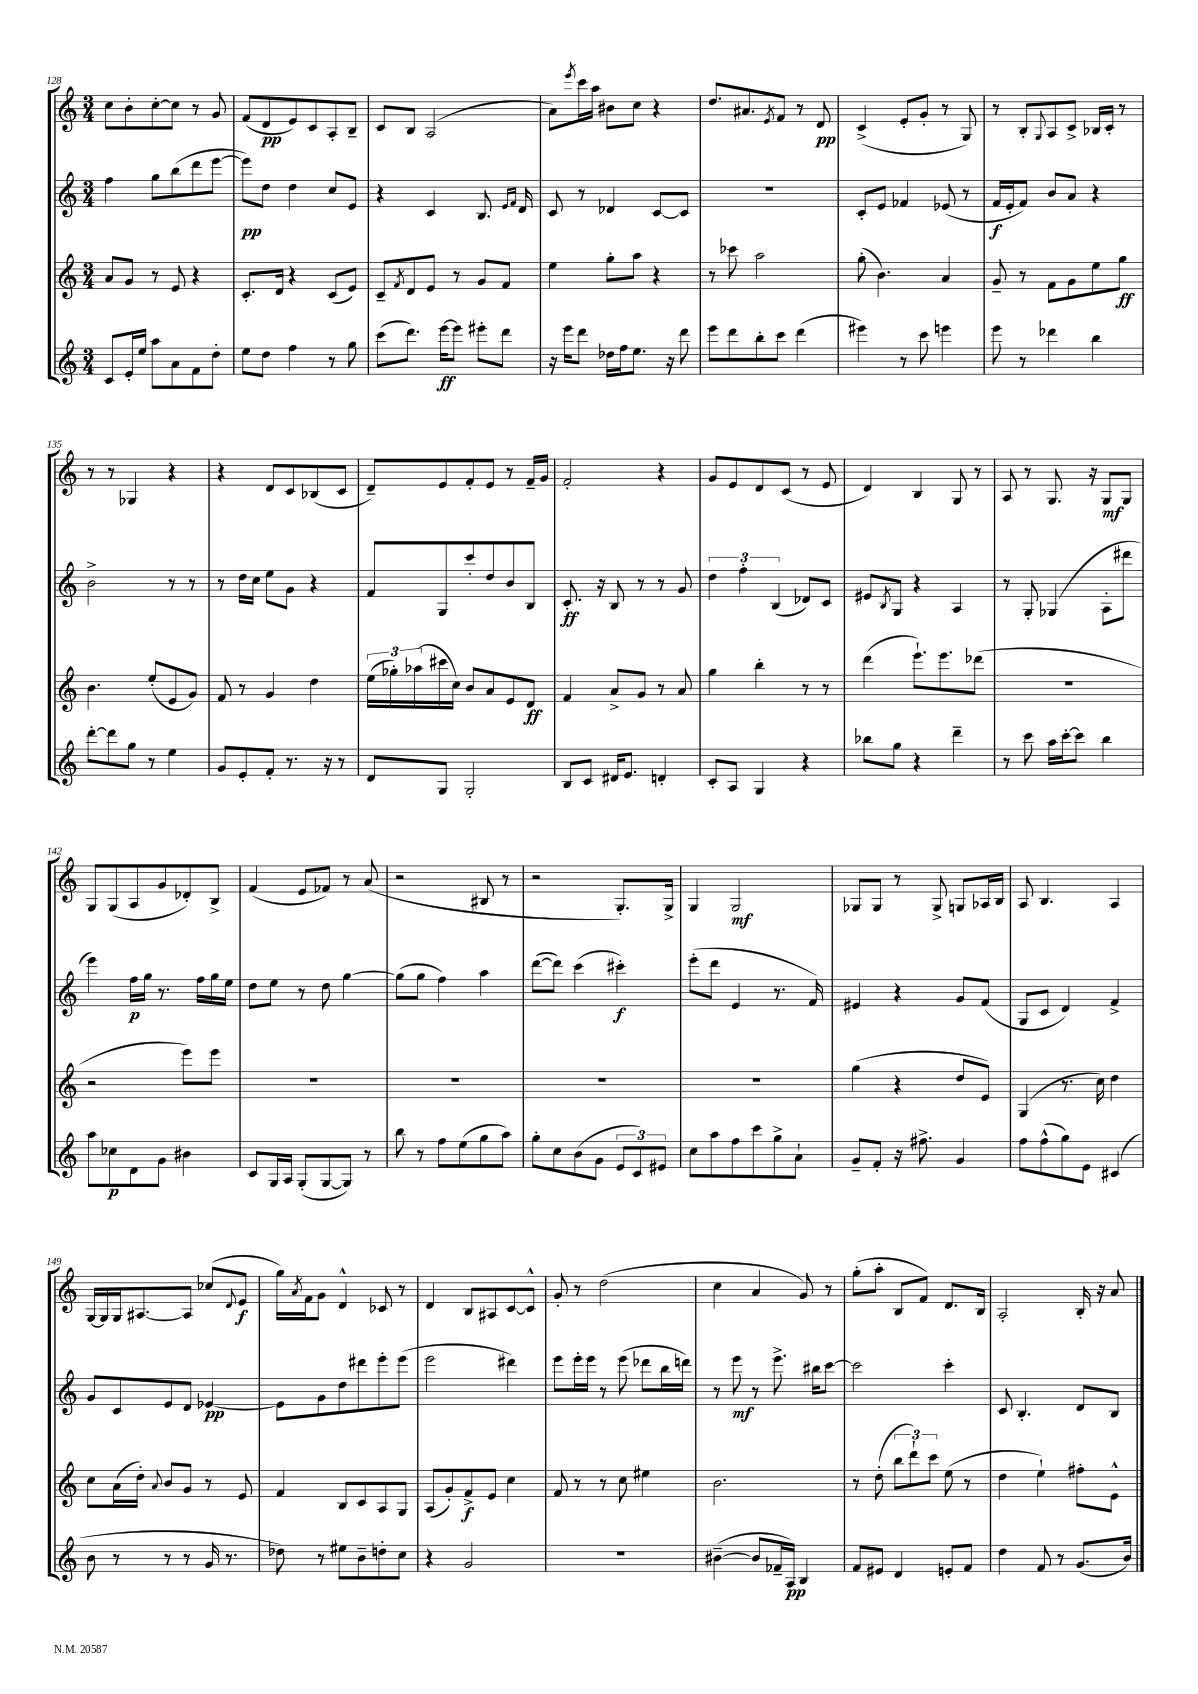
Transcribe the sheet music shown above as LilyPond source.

<<
\new StaffGroup <<
\new Staff = "s0" {
    \clef treble \key c \major \numericTimeSignature \time 3/4
    c''8 b'8-. c''8~-. c''8 r8 g'8 |
    f'8( d'8\pp e'8) c'8 a8-. b8-- |
    c'8 b8 a2( |
    a'8) \acciaccatura { e'''8 } c'''16 a''16 bis'8 c''8 r4 |
    d''8. ais'8. \acciaccatura { e'8 } f'8 r8 d'8\pp |
    c'4->( e'8-. g'8-. r8 g8) |
    r8 b8-. \appoggiatura { g8 } a8 c'8-> bes16 c'16-. r8 |
    r8 r8 ges4 r4 |
    r4 d'8 c'8 bes8( c'8 |
    d'8--) e'8 f'8-. e'8 r8 f'16-- g'16 |
    f'2-. r4 |
    g'8 e'8 d'8 c'8( r8 e'8 |
    d'4) b4 g8 r8 |
    a8 r8 g8. r16 g8\mf g8 |
    g8 g8( a8 g'8 des'8-.) b8-> |
    f'4( e'8 fes'8) r8 a'8( |
    r2 bis8 r8 |
    r2 g8.-.) g16-> |
    g4 g2\mf |
    ges8 ges8 r8 ges8-> g8 aes16 b16 |
    a8 b4. a4 |
    g16~ g16 g16 ais8.~ ais8 ces''8( \appoggiatura { d'8 } e'8\f |
    g''16) \acciaccatura { a'8 } f'16 g'8 d'4-^ ces'8 r8 |
    d'4 b8 ais8 c'8~ c'8-^ |
    g'8-. r8 d''2( |
    c''4 a'4 g'8) r8 |
    g''8-.( a''8-. b8 f'8) d'8. b16 |
    a2-. b16-. r16 a'8 \bar "|." |
}
\new Staff = "s1" {
    \clef treble \key c \major \numericTimeSignature \time 3/4
    f''4 g''8 b''8( d'''8 e'''8~ |
    e'''8\pp) d''8 d''4 c''8 e'8 |
    r4 c'4 b8. \grace { e'16 f'16 } d'16 |
    c'8 r8 des'4 c'8~ c'8 |
    R2. |
    c'8-. e'8 fes'4 ees'8( r8 |
    f'16\f e'16-. f'8) b'8 a'8 r4 |
    b'2-> r8 r8 |
    r8 d''16 c''16 e''8 g'8 r4 |
    f'8 g8 c'''8-. d''8 b'8 b8 |
    c'8.-.\ff r16 b8 r8 r8 g'8 |
    \tuplet 3/2 { d''4 f''4-. b4( } des'8) c'8 |
    eis'8 \acciaccatura { b8 } g8 r4 a4 |
    r8 g8-. ges4( a8-. dis'''8 |
    e'''4) f''16\p g''16 r8. f''16 g''16 e''16 |
    d''8 e''8 r8 d''8 g''4~ |
    g''8( g''8 f''4) a''4 |
    d'''8~( d'''8) c'''4( cis'''4-.\f) |
    e'''8-.( d'''8 e'4 r8. f'16) |
    eis'4 r4 g'8 f'8( |
    g8 c'8 d'4) f'4-> |
    g'8 c'8 e'8 d'8 ees'4~\pp |
    ees'8 g'8 d''8 dis'''8 e'''8-. e'''8( |
    e'''2 dis'''4) |
    e'''8 e'''16-. e'''16 r8 e'''8( des'''8 b''16 d'''16) |
    r8 e'''8\mf r8 e'''8.-> bis''16 c'''8~ |
    c'''2 c'''4-. |
    c'8 b4.-. d'8 b8 \bar "|." |
}
\new Staff = "s2" {
    \clef treble \key c \major \numericTimeSignature \time 3/4
    a'8 g'8 r8 e'8 r4 |
    c'8.-. d'16 r4 c'8( e'8) |
    c'8-- \acciaccatura { f'8 } d'8 e'8 r8 g'8 f'8 |
    e''4 g''8-. a''8 r4 |
    r8 ces'''8 a''2 |
    g''8-.( b'4.) a'4 |
    g'8-- r8 f'8 g'8 e''8 g''8\ff |
    b'4. e''8-.( e'8 g'8) |
    f'8 r8 g'4 d''4 |
    \tuplet 3/2 { e''16( ges''16-.) aes''16( } cis'''16 c''16) b'8 a'8 e'8 d'8\ff |
    f'4 a'8-> g'8 r8 a'8 |
    g''4 b''4-. r8 r8 |
    d'''4( e'''8.-!) e'''8. des'''8( |
    R2. |
    r2 e'''8) e'''8 |
    R2. |
    R2. |
    R2. |
    R2. |
    g''4( r4 d''8 e'8) |
    g4( r8. c''16) d''4 |
    c''8 a'16( d''16-.) \appoggiatura { a'8 } b'8 g'8 r8 e'8 |
    f'4 b8 c'8 a8 g8 |
    a8( g'8-.) f'8->\f e'8 c''4 |
    f'8 r8 r8 c''8 eis''4 |
    b'2. |
    r8 d''8-.( \tuplet 3/2 { b''8 d'''8-!) c'''8 } e''8( r8 |
    d''4 e''4-!) fis''8-. e'8-^ \bar "|." |
}
\new Staff = "s3" {
    \clef treble \key c \major \numericTimeSignature \time 3/4
    c'8 e'16-. e''16 a''8 a'8 f'8 d''8-. |
    e''8 d''8 f''4 r8 g''8 |
    c'''8( d'''8.) e'''16~\ff e'''8 eis'''8-. d'''8 |
    r16 e'''16 d'''8 des''16 f''16 e''8. r16 d'''8 |
    e'''8 d'''8 b''8-. c'''8 d'''4( |
    eis'''4) r8 c'''8 e'''4 |
    e'''8 r8 des'''4 b''4 |
    d'''8~-. d'''8 g''8 r8 e''4 |
    g'8 e'8-. f'8-. r8. r16 r8 |
    d'8 g8 g2-. |
    b8 c'8 dis'16 e'8. d'4-. |
    c'8-. a8 g4 r4 |
    bes''8 g''8 r4 d'''4-- |
    r8 c'''8 a''16 c'''16~-. c'''8 b''4 |
    a''8 ces''8\p d'8 g'8 bis'4 |
    c'8 g16 a16 g8-.( g8~ g8) r8 |
    b''8 r8 f''8 e''8( g''8 a''8) |
    g''8-. c''8 b'8( g'8 \tuplet 3/2 { e'8 c'8) eis'8 } |
    c''8 a''8 f''8 c'''8 g''8-> a'8-! |
    g'8-- f'8-. r16 fis''8.-> g'4 |
    f''8 f''8-^( g''8) e'8 cis'4( |
    b'8 r8 r8 r8 g'16 r8. |
    des''8) r8 eis''8 b'8-- d''8-. c''8 |
    r4 g'2 |
    R2. |
    bis'4~--( bis'8 fes'16-- a16\pp) b4 |
    f'8 eis'8 d'4 e'8-. f'8 |
    d''4 f'8 r8 g'8.( b'16) \bar "|." |
}
>>
>>
\layout { \context { \Score currentBarNumber = #128 } }
